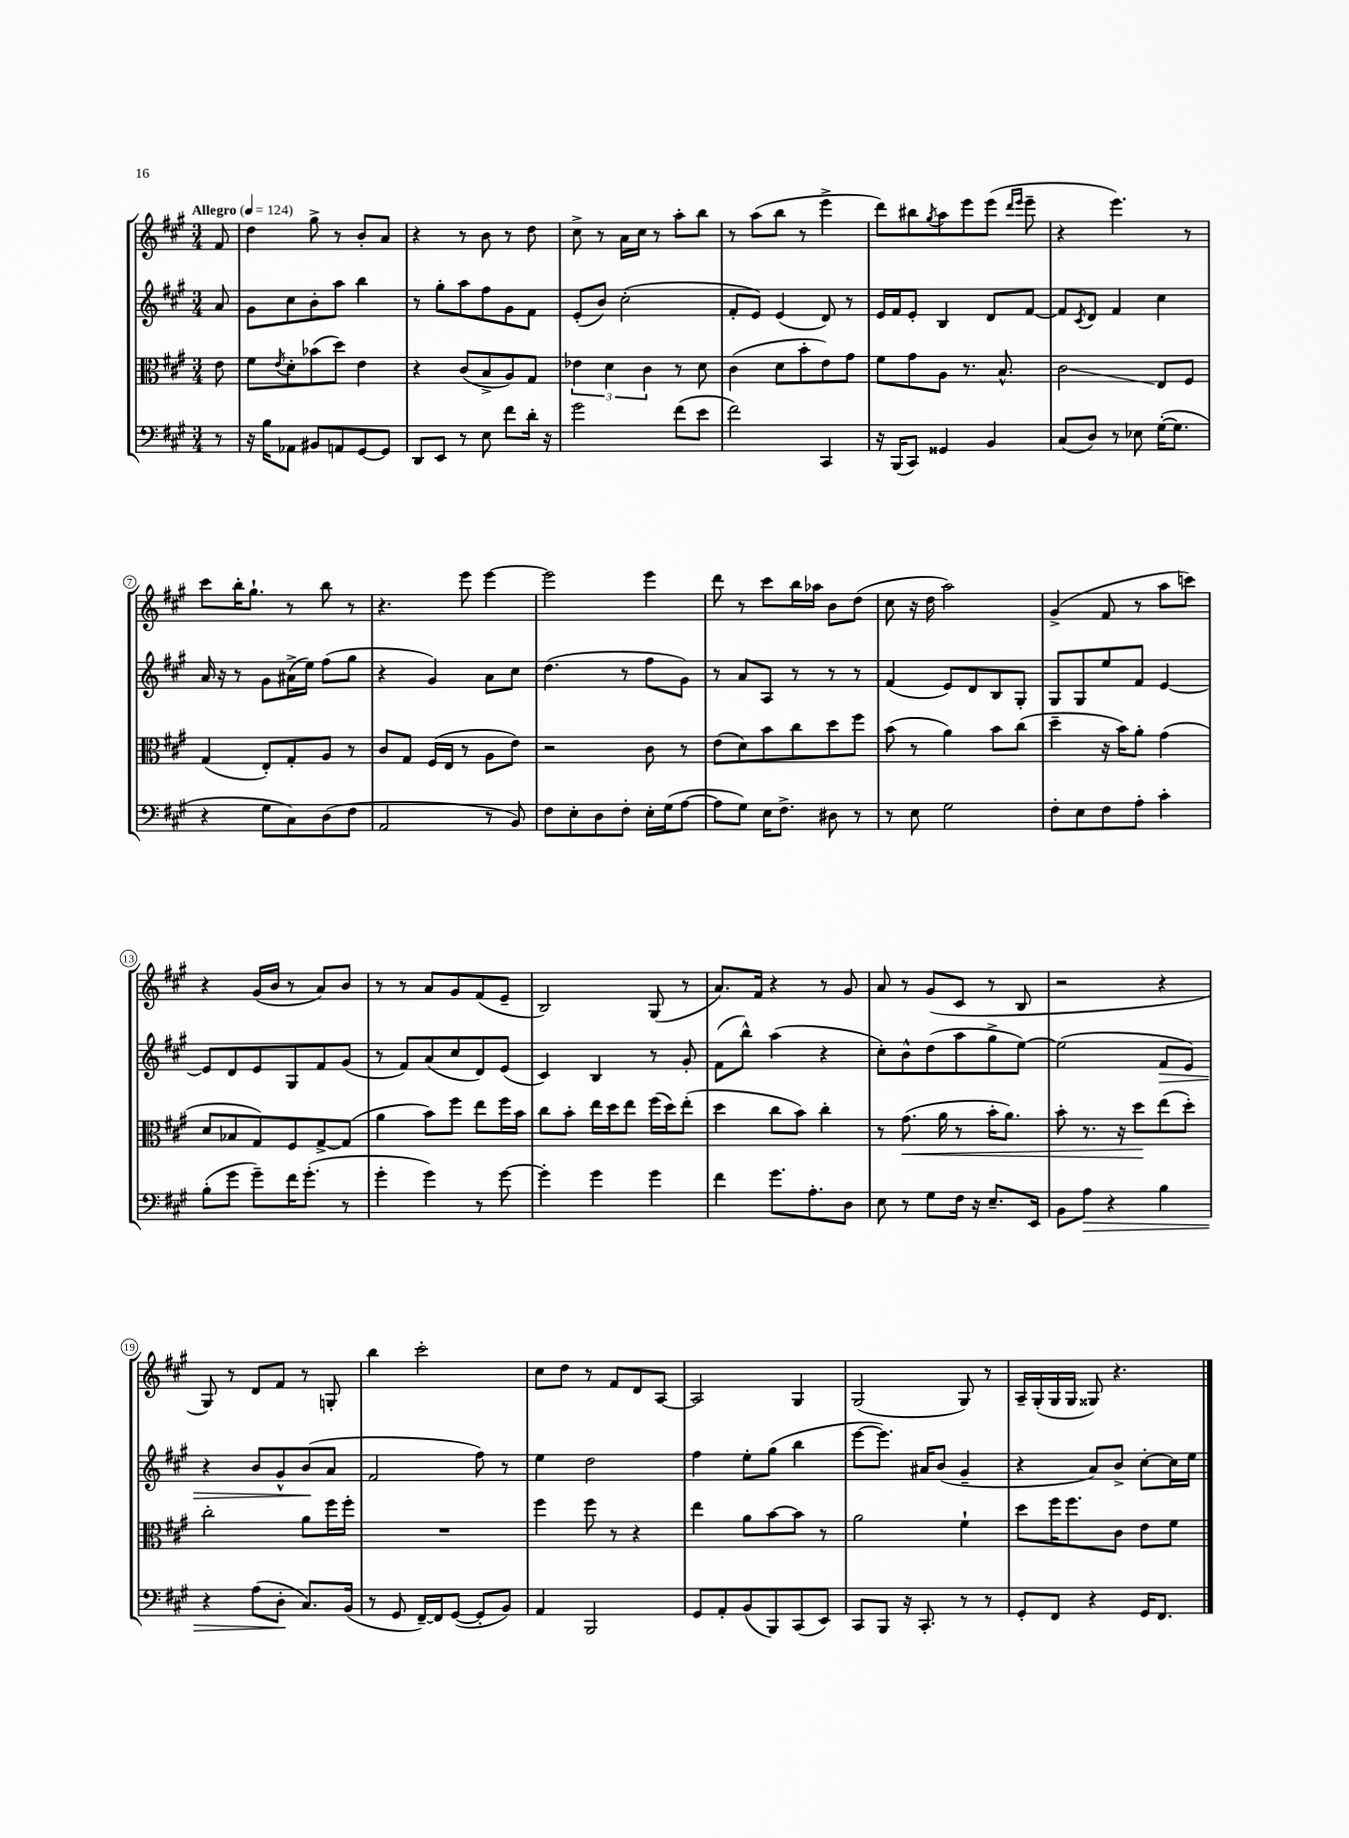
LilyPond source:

<<
\new StaffGroup <<
\new Staff = "s0" {
    \clef treble \key a \major \numericTimeSignature \time 3/4 \partial 8 \tempo "Allegro" 4 = 124
    fis'8 |
    d''4 gis''8-> r8 b'8-. a'8 |
    r4 r8 b'8 r8 d''8 |
    cis''8-> r8 a'16 cis''16 r8 a''8-. b''8 |
    r8 a''8( b''8 r8 e'''4-> |
    d'''8) bis''8 \acciaccatura { gis''8 } a''8 e'''8 e'''8( \grace { d'''16 e'''16 } e'''8-- |
    r4 e'''4.) r8 |
    cis'''8 b''16-. gis''8.-! r8 b''8 r8 |
    r4. e'''8 e'''4~ |
    e'''2 e'''4 |
    d'''8 r8 cis'''8 b''16 aes''16 b'8 d''8( |
    cis''8 r16 d''16 a''2) |
    gis'4->( fis'8 r8 a''8 c'''8) |
    r4 gis'16( b'16 r8 a'8) b'8 |
    r8 r8 a'8 gis'8 fis'8( e'8-- |
    b2) gis8( r8 |
    a'8.) fis'16 r4 r8 gis'8 |
    a'8 r8 gis'8( cis'8 r8 b8 |
    r2 r4 |
    gis8) r8 d'8 fis'8 r8 g8-. |
    b''4 cis'''2-. |
    cis''8 d''8 r8 fis'8 d'8 a8~ |
    a2 gis4 |
    gis2( gis8) r8 |
    a16-- gis16-.( gis16 gis16 gisis8) r4. \bar "|." |
}
\new Staff = "s1" {
    \clef treble \key a \major \numericTimeSignature \time 3/4 \partial 8
    a'8 |
    gis'8 cis''8 b'8-. a''8 b''4 |
    r8 gis''8-. a''8 fis''8 gis'8 fis'8 |
    e'8-.( b'8) cis''2-.( |
    fis'8-. e'8) e'4( d'8) r8 |
    e'16 fis'16 e'8-. b4 d'8 fis'8~ |
    fis'8 \acciaccatura { cis'8 } d'8 fis'4 cis''4 |
    a'16 r16 r8 gis'8 ais'16->( e''16) fis''8( gis''8 |
    r4 gis'4) a'8 cis''8 |
    d''4.( r8 fis''8 gis'8) |
    r8 a'8 a8 r8 r8 r8 |
    fis'4( e'8) d'8 b8 gis8-. |
    gis8 gis8 e''8 fis'8 e'4~ |
    e'8 d'8 e'8 gis8 fis'8 gis'8( |
    r8 fis'8) a'8( cis''8 d'8) e'8( |
    cis'4) b4 r8 gis'8-. |
    fis'8( b''8-^) a''4( r4 |
    cis''8-.) b'8-^ d''8( a''8 gis''8-> e''8~) |
    e''2( fis'8\> e'8) |
    r4 b'8 gis'8-^ b'8\!( a'8 |
    fis'2 fis''8) r8 |
    e''4 d''2 |
    fis''4 e''8-. gis''8( b''4 |
    e'''8~ e'''8.) ais'16 b'8( gis'4-- |
    r4 a'8) b'8-> cis''8~-. cis''16 e''16 \bar "|." |
}
\new Staff = "s2" {
    \clef alto \key a \major \numericTimeSignature \time 3/4 \partial 8
    e'8 |
    fis'8 \acciaccatura { e'8 } d'8-. bes'8( d''8) e'4 |
    r4 cis'8( b8-> a8) gis8 |
    \tuplet 3/2 { ees'4 d'4 cis'4 } r8 d'8 |
    cis'4( d'8 b'8-. e'8) gis'8 |
    fis'8 gis'8 a8 r8. b8.-^ |
    cis'2\glissando e8 fis8 |
    gis4( e8-.) gis8-. a8 r8 |
    cis'8 gis8 fis16( e16 r8 a8 e'8) |
    r2 cis'8 r8 |
    e'8( d'8) b'8 cis''8 d''8 fis''8 |
    b'8( r8 a'4) b'8 cis''8( |
    d''4-- r16 b'16) a'8-. gis'4( |
    d'8 bes8 gis8) fis8 gis8~-> gis8( |
    a'4 b'8) fis''8 e''8 fis''16 b'16 |
    cis''8 b'8-. e''16 d''16 e''8 fis''16( d''16) e''8-.( |
    d''4 cis''8 b'8) cis''4-. |
    r8 gis'8.\<( a'16 r8 b'16-. a'8.) |
    b'8-. r8. r16 d''8\! e''8( d''8-.) |
    cis''2-. a'8 fis''16 fis''16-. |
    R2. |
    fis''4 fis''8 r8 r4 |
    e''4 a'8 b'8~ b'8 r8 |
    a'2 fis'4-! |
    d''8 fis''16 fis''8. cis'8 e'8 fis'8 \bar "|." |
}
\new Staff = "s3" {
    \clef bass \key a \major \numericTimeSignature \time 3/4 \partial 8
    r8 |
    r16 b16 aes,8 bis,8 a,8 gis,8~ gis,8 |
    d,8 e,8 r8 e8 fis'8 d'16-. r16 |
    gis'2 fis'8( e'8 |
    fis'2) cis,4 |
    r16 b,,16( cis,8) gisis,4 b,4 |
    cis8( d8) r8 ees8 gis16~-.( gis8. |
    r4 gis8 cis8) d8( fis8 |
    a,2 r8 b,8) |
    fis8 e8-. d8 fis8-. e16-. gis16( a8~ |
    a8 gis8) e16 fis8.-> dis8 r8 |
    r8 e8 gis2 |
    fis8-. e8 fis8 a8-. cis'4-. |
    b8-.( gis'8 gis'8--) fis'16 gis'8.-.( r8 |
    gis'4-. gis'4) r8 gis'8~ |
    gis'4-. gis'4 gis'4 |
    fis'4 gis'8. a8.-. d8 |
    e8 r8 gis8 fis16 r16 e8.-- e,16 |
    b,8 a8\> r4 b4 |
    r4 a8( d8-.\! cis8.) b,16( |
    r8 gis,8 fis,16~--) fis,16 gis,8~( gis,8-. b,8) |
    a,4 b,,2 |
    gis,8 a,8-. b,8( b,,8) cis,8( e,8) |
    cis,8 b,,8 r16 cis,8.-. r8 r8 |
    gis,8-. fis,8 r4 gis,16 fis,8. \bar "|." |
}
>>
>>
\layout { \context { \Score \override BarNumber.stencil = #(make-stencil-circler 0.1 0.3 ly:text-interface::print) } }
